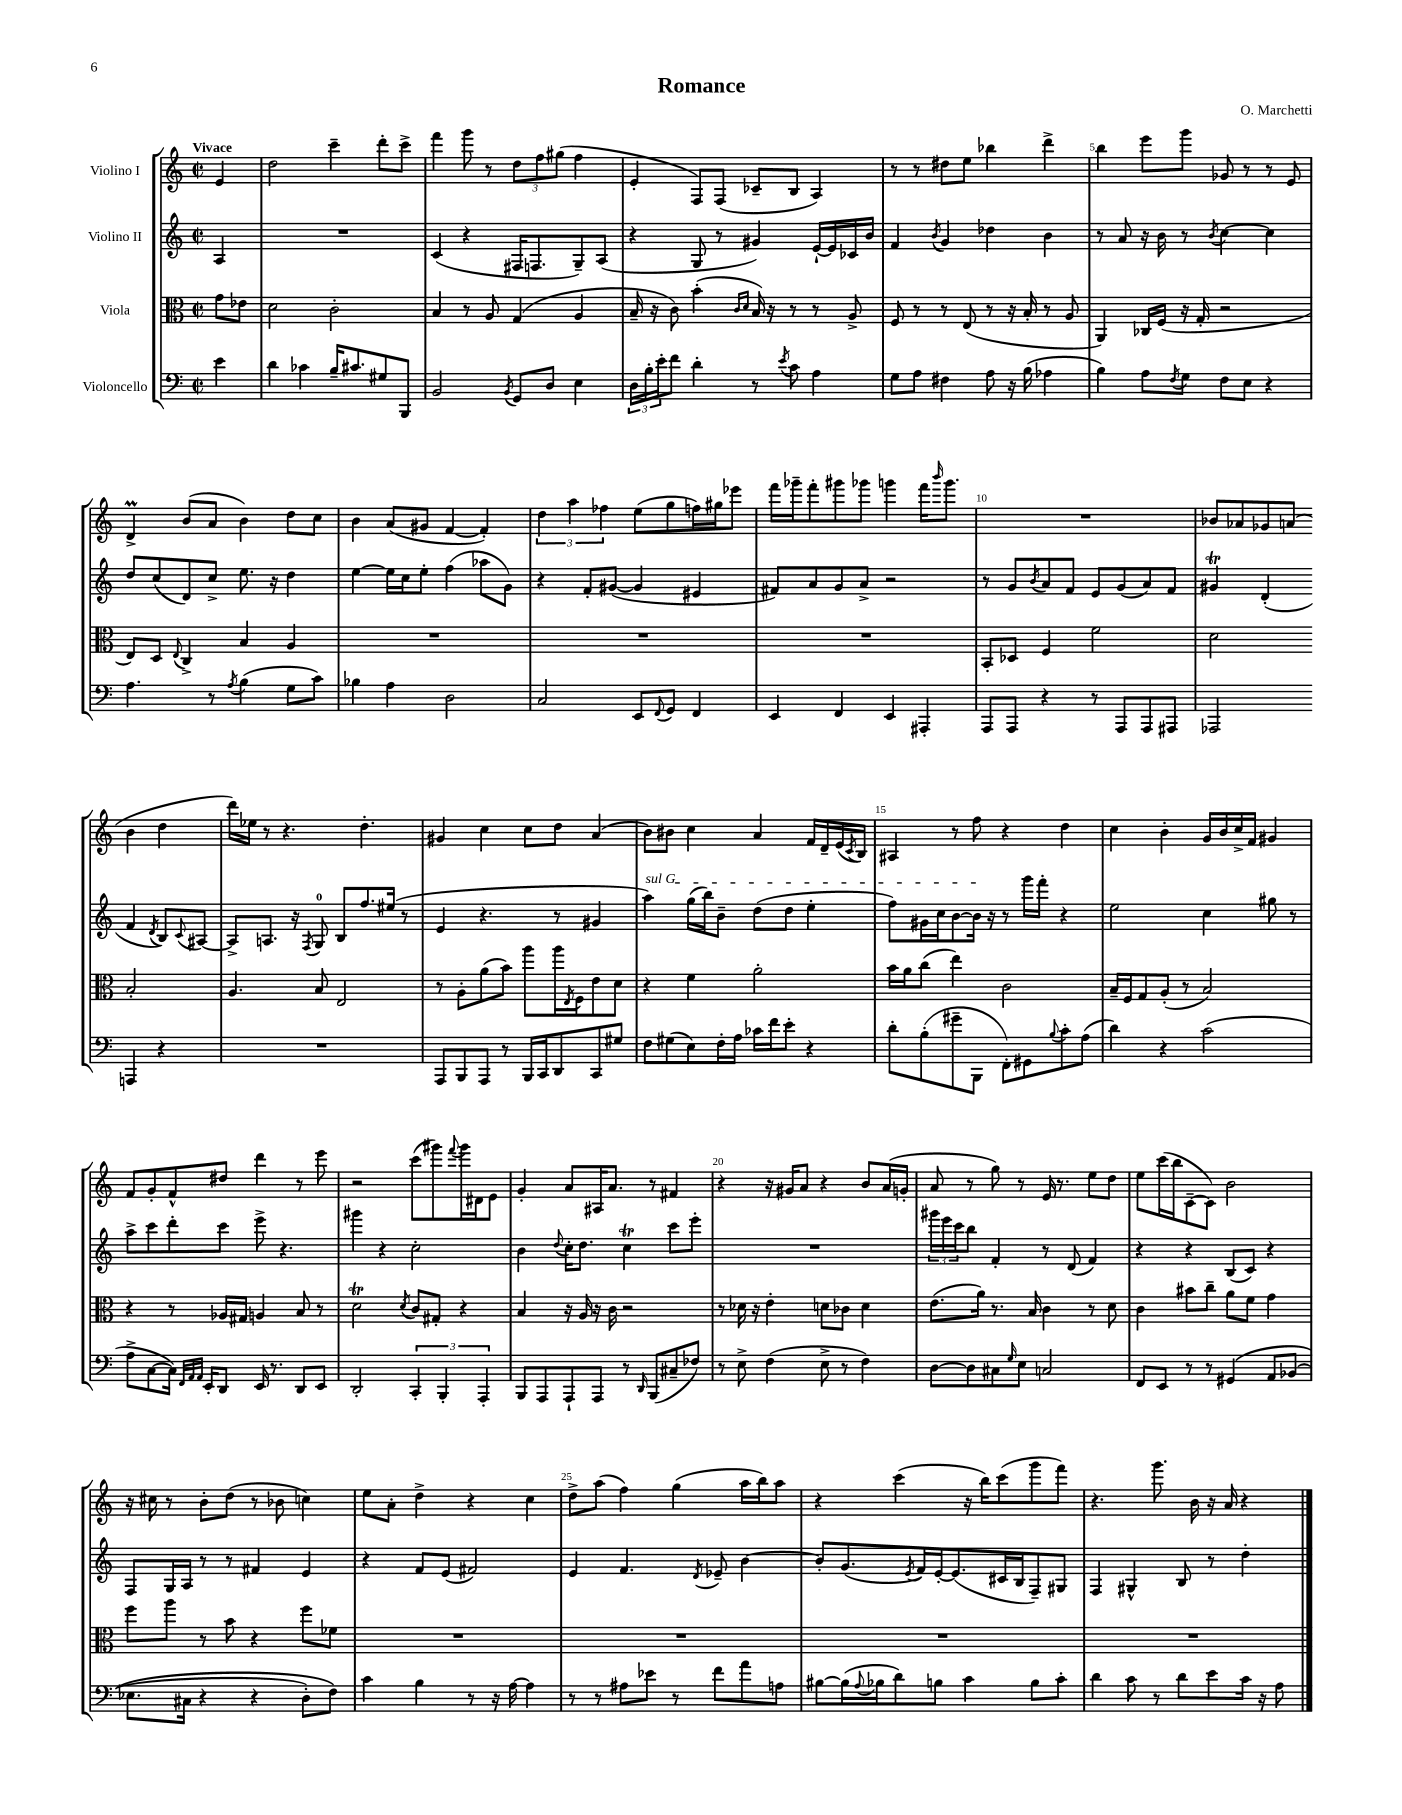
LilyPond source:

\header { title = "Romance" composer = "O. Marchetti" }
<<
\new StaffGroup <<
\new Staff = "s0" \with { instrumentName = "Violino I" } {
    \clef treble \key c \major \defaultTimeSignature \time 2/2 \partial 4 \tempo "Vivace"
    e'4 |
    d''2 c'''4-- d'''8-. c'''8-> |
    f'''4 g'''8 r8 \tuplet 3/2 { d''8 f''8 gis''8( } f''4 |
    e'4-. f8) f8( ces'8-- b8 a4) |
    r8 r8 dis''8 e''8 bes''4 d'''4-> |
    b''4 e'''8 g'''8 ges'8 r8 r8 e'8 |
    d'4->\prall b'8( a'8 b'4) d''8 c''8 |
    b'4 a'8( gis'8 f'4~ f'4-.) |
    \tuplet 3/2 { d''4 a''4 fes''4 } e''8( g''8 f''16) gis''16 ees'''8 |
    f'''16 ges'''16-- f'''8-. gis'''8 ges'''8 g'''4 f'''16 \grace { b'''16 } g'''8. |
    R1 |
    bes'8 aes'8 ges'8 a'8( bes'4 d''4 |
    d'''16) ees''16 r8 r4. d''4.-. |
    gis'4 c''4 c''8 d''8 a'4( |
    b'8) bis'8 c''4 a'4 f'16 d'16-- e'16( \acciaccatura { c'8 } b16) |
    ais4 r8 f''8 r4 d''4 |
    c''4 b'4-. g'16 b'16 c''16-> f'16 gis'4 |
    f'8 g'8-. f'8-^ dis''8 d'''4 r8 e'''8 |
    r2 c'''8( gis'''8) \appoggiatura { f'''8 } gis'''16 dis'16 e'8 |
    g'4-. a'8 ais16 a'8. r8 fis'4 |
    r4 r16 gis'16 a'8 r4 b'8 a'16( g'16-. |
    a'8 r8 g''8) r8 e'16 r8. e''8 d''8 |
    e''8 c'''16( b''16 c'8~-- c'8) b'2 |
    r16 cis''16 r8 b'8-. d''8( r8 bes'8 c''4) |
    e''8 a'8-. d''4-> r4 c''4 |
    d''8-> a''8( f''4) g''4( a''16 b''16) a''8 |
    r4 c'''4( r16 b''16) c'''8( g'''8 f'''8) |
    r4. g'''8. b'16 r16 a'16 r4 \bar "|." |
}
\new Staff = "s1" \with { instrumentName = "Violino II" } {
    \clef treble \key c \major \defaultTimeSignature \time 2/2 \partial 4
    a4 |
    R1 |
    c'4( r4 fis16 f8. g8--) a8( |
    r4 g8 r8 gis'4) e'16~-! e'16 ces'16 b'16 |
    f'4 \acciaccatura { b'8 } g'4 des''4 b'4 |
    r8 a'8 r16 b'16 r8 \acciaccatura { b'8 } c''4~ c''4 |
    d''8 c''8( d'8) c''8-> e''8. r16 d''4 |
    e''4~ e''16 c''16 e''8-. f''4( aes''8 g'8) |
    r4 f'8-. gis'8~( gis'4 eis'4 |
    fis'8) a'8 g'8 a'8-> r2 |
    r8 g'8 \acciaccatura { b'8 } a'8 f'8 e'8 g'8( a'8) f'8 |
    gis'4\trill d'4-.( f'4 \acciaccatura { d'8 } b8) \appoggiatura { c'8 } ais8~ |
    ais8-> a8. r16 \acciaccatura { f8 } g8-0 b8 f''8. eis''16( r8 |
    e'4 r4. r8 gis'4 |
    \once \override TextSpanner.bound-details.left.text = \markup { \italic "sul G" } a''4\startTextSpan) g''16( b''16) b'8-- d''8( d''8 e''4-. |
    f''8) gis'16 c''16 b'8~ b'16\stopTextSpan r16 r8 g'''16 f'''16-. r4 |
    e''2 c''4 gis''8 r8 |
    a''8-> c'''8 d'''8-. c'''8 e'''8-> r4. |
    gis'''4 r4 c''2-. |
    b'4 \appoggiatura { d''8 } c''16-. d''8. c''4\trill c'''8 e'''8-. |
    R1 |
    \tuplet 3/2 { gis'''16 e'''16 c'''16 } b''8 f'4-. r8 d'8( f'4) |
    r4 r4 b8( c'8) r4 |
    f8 g16 a16 r8 r8 fis'4 e'4 |
    r4 f'8 e'8( fis'2) |
    e'4 f'4. \acciaccatura { d'8 } ees'8-- b'4~ |
    b'8-. g'8.( \acciaccatura { e'8 } f'16) e'16~-. e'8.( cis'16 b16 f8--) gis8 |
    f4 gis4-^ b8 r8 d''4-. \bar "|." |
}
\new Staff = "s2" \with { instrumentName = "Viola" } {
    \clef alto \key c \major \defaultTimeSignature \time 2/2 \partial 4
    g'8 ees'8 |
    d'2 c'2-. |
    b4 r8 a8 g4( a4 |
    b16-- r16 c'8) b'4-.( \grace { c'16 d'16 } b16) r16 r8 r8 a8-> |
    f8 r8 r8 e8( r8 r16 b16-. r8 a8 |
    a,4) ces16 f16( r16 g16-. r2 |
    e8) d8 \appoggiatura { e8 } c4-> b4 a4 |
    R1 |
    R1 |
    R1 |
    b,8-. des8 f4 f'2 |
    d'2 b2-. |
    a4. b8 e2 |
    r8 a8-. a'8( b'8) a''8 a''16 \acciaccatura { e8 } f16 e'8 d'8 |
    r4 f'4 a'2-. |
    b'16 a'16 c''8( e''4) c'2 |
    b16-- f16 g8 a8-.( r8 b2) |
    r4 r8 aes16 gis16 a4 b8 r8 |
    d'2\trill \acciaccatura { d'8 } c'8 gis8-. r4 |
    b4 r16 a16 r16 c'16 r2 |
    r8 des'16 r16 e'4-. d'8 ces'8 d'4 |
    e'8.( a'16) r8. b16 c'4 r8 d'8 |
    c'4 bis'8 c''8-- a'8 f'8 g'4 |
    f''8 a''8 r8 b'8 r4 f''8 fes'8 |
    R1 |
    R1 |
    R1 |
    R1 \bar "|." |
}
\new Staff = "s3" \with { instrumentName = "Violoncello" } {
    \clef bass \key c \major \defaultTimeSignature \time 2/2 \partial 4
    e'4 |
    d'4 ces'4 b16-- cis'8. gis8 b,,8 |
    b,2 \acciaccatura { b,8 } g,8 d8 e4 |
    \tuplet 3/2 { d16 b16-. e'16-. } f'8 d'4-. r8 \acciaccatura { e'8 } c'8 a4 |
    g8 a8 fis4 a8 r16 b16( aes4 |
    b4) a8 \acciaccatura { f8 } g8 f8 e8 r4 |
    a4. r8 \acciaccatura { a8 } b4( g8 c'8) |
    bes4 a4 d2 |
    c2 e,8 \appoggiatura { f,8 } g,8 f,4 |
    e,4 f,4 e,4 ais,,4-. |
    a,,8 a,,8 r4 r8 a,,8 a,,8 ais,,8 |
    aes,,2 a,,4 r4 |
    R1 |
    a,,8 b,,8 a,,8 r8 b,,16 c,16 d,8 c,8 gis8 |
    f8 gis8( e8) f16-. a16 ces'16 f'16 e'8-. r4 |
    d'8-. b8-.( gis'8-- b,,8 f,8-.) gis,8 \appoggiatura { b8 } c'8-. a8( |
    d'4) r4 c'2( |
    a8-> c8~ c16) \grace { f,32 a,32 a,32 } e,16-. d,8 e,16 r8. d,8 e,8 |
    d,2-. \tuplet 3/2 { c,4-. b,,4-. a,,4-. } |
    b,,8 a,,8 a,,8-! a,,8 r8 \grace { d,16 } b,,8( cis8-- fes8) |
    r8 e8-> f4( e8-> r8 f4) |
    d8~ d8 cis8 \grace { g16 } e8 c2 |
    f,8 e,8 r8 r8 gis,4\( a,8 bes,8( |
    ees8. cis16 r4 r4 d8-.) f8\) |
    c'4 b4 r8 r16 a16~ a4 |
    r8 r8 ais8 ees'8 r8 f'8 a'8 a8 |
    bis8~ bis16( \appoggiatura { a8 } bes16 d'8) b8 c'4 b8 c'8-. |
    d'4 c'8 r8 d'8 e'8 c'16 r16 a8 \bar "|." |
}
>>
>>
\layout { \context { \Score \override BarNumber.break-visibility = ##(#f #t #t) barNumberVisibility = #(every-nth-bar-number-visible 5) } }
